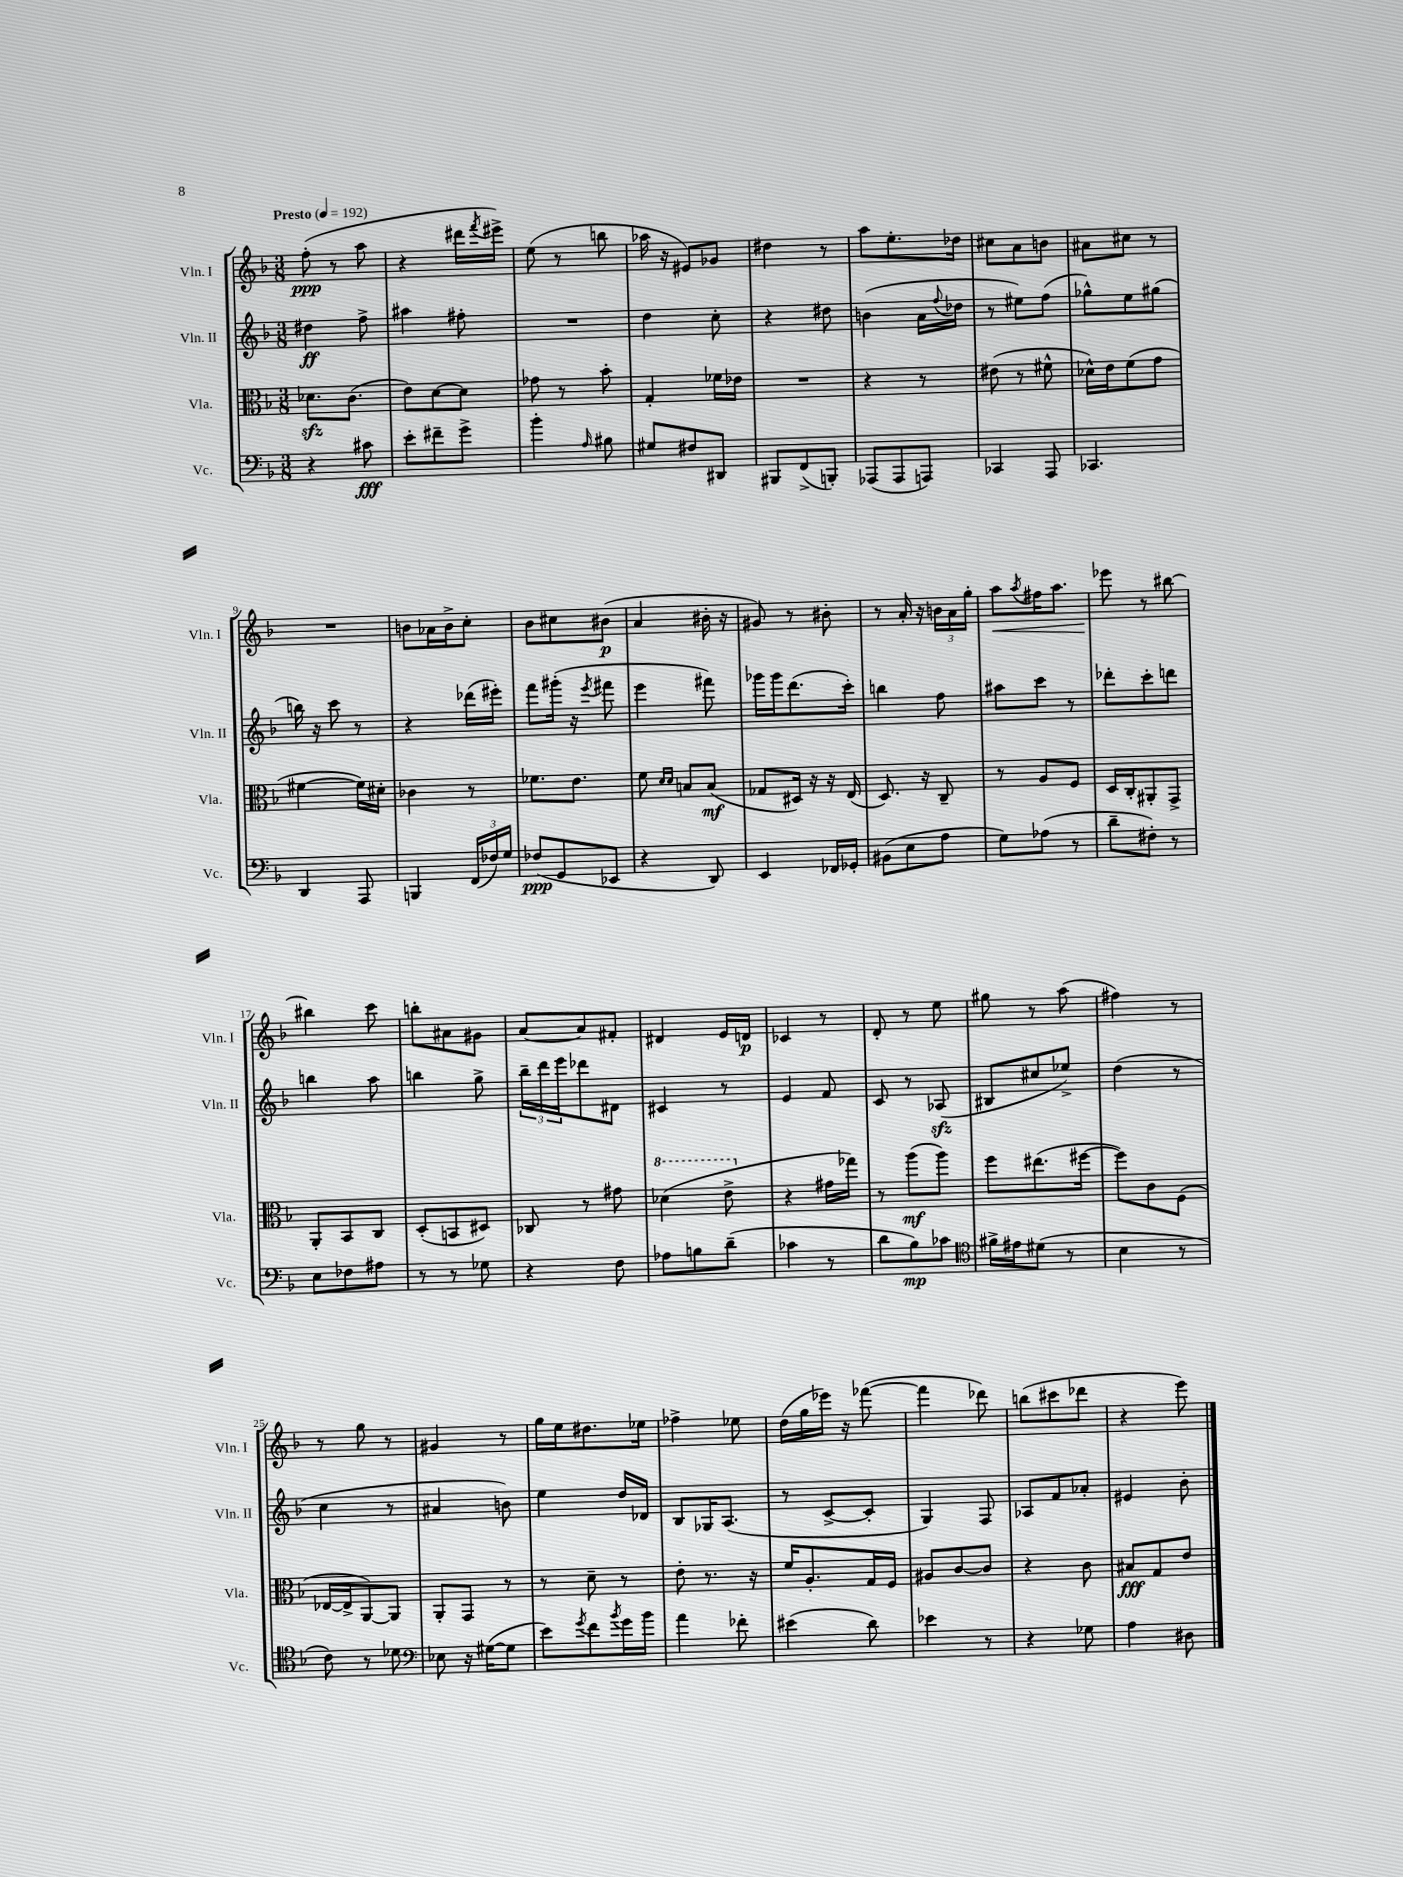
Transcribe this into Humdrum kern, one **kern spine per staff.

**kern	**dynam	**kern	**dynam	**kern	**dynam	**kern	**dynam
*part4	*part4	*part3	*part3	*part2	*part2	*part1	*part1
*staff4	*staff4	*staff3	*staff3	*staff2	*staff2	*staff1	*staff1
*I"Vc.	*	*I"Vla.	*	*I"Vln. II	*	*I"Vln. I	*
*I'Vc.	*	*I'Vla.	*	*I'Vln. II	*	*I'Vln. I	*
*clefF4	*	*clefC3	*	*clefG2	*	*clefG2	*
*k[b-]	*	*k[b-]	*	*k[b-]	*	*k[b-]	*
*M3/8	*	*M3/8	*	*M3/8	*	*M3/8	*
*MM192	*	*MM192	*	*MM192	*	*MM192	*
=1	=1	=1	=1	=1	=1	=1	=1
!	!	!	!	!	!	!LO:TX:a:B:t=Presto	!
4r	.	8.d-Xzz\L	.	4dd#X\	ff	(8ff'\	ppp
.	.	.	.	.	.	8r	.
.	.	(8.c\J	.	.	.	.	.
8c#X\	fff	.	.	8ff^\	.	8aa\	.
=2	=2	=2	=2	=2	=2	=2	=2
8e'\L	.	8e\L)	.	4aa#X\	.	4r	.
8f#X~\	.	[8d\	.	.	.	.	.
8g^\J	.	8d\J]	.	8ff#X'\	.	16ddd#X\LL	.
.	.	.	.	.	.	8qfff/	.
.	.	.	.	.	.	16eee#X^\JJ)	.
=3	=3	=3	=3	=3	=3	=3	=3
4b-'\	.	8g-X\	.	4.r	.	(8ee\	.
.	.	8r	.	.	.	8r	.
16qqA/	.	.	.	.	.	.	.
8B#X\	.	8b-'\	.	.	.	8bbn\	.
=4	=4	=4	=4	=4	=4	=4	=4
8G#X/L	.	4G'/	.	4dd\	.	16aa-X\	.
.	.	.	.	.	.	16r	.
8F#X/	.	.	.	.	.	8e#X/L)	.
8DD#X/J	.	16f-X\LL	.	8cc'\	.	8g-X/J	.
.	.	16e-X\JJ	.	.	.	.	.
=5	=5	=5	=5	=5	=5	=5	=5
8BBB#X/L	.	4.r	.	4r	.	4dd#X\	.
(8FF^/	.	.	.	.	.	.	.
8BBBn'/J)	.	.	.	8dd#X\	.	8r	.
=6	=6	=6	=6	=6	=6	=6	=6
(8AAA-X/L	.	4r	.	(4bn\	.	8aa\L	.
8AAA-/	.	.	.	.	.	8.ee'\	.
8AAAn/J)	.	8r	.	16a\LL	.	.	.
.	.	.	.	8qqff/	.	.	.
.	.	.	.	16dd-X\JJ	.	16dd-X\Jk	.
=7	=7	=7	=7	=7	=7	=7	=7
4CC-X/	.	(8e#X\	.	8r	.	8cc#X\L	.
.	.	8r	.	8ee#X\L)	.	8a\	.
8AAA/	.	8f#X^^\	.	(8ff\J	.	8bn\J	.
=8	=8	=8	=8	=8	=8	=8	=8
4.CC-X/	.	16d-X^^\LL)	.	8gg-X^^\L)	.	8a#X\L	.
.	.	16e\J	.	.	.	.	.
.	.	(8f\	.	8ee\	.	8cc#X\J	.
.	.	8g\J	.	(8gg#X\J	.	8r	.
!!LO:LB:g=z
=9	=9	=9	=9	=9	=9	=9	=9
4DD/	.	[4f#X\	.	16bbn\)	.	4.r	.
.	.	.	.	16r	.	.	.
.	.	.	.	8ccc\	.	.	.
8AAA/	.	16f#\LL])	.	8r	.	.	.
.	.	16d#X'\JJ	.	.	.	.	.
=10	=10	=10	=10	=10	=10	=10	=10
4BBBn/	.	4c-X\	.	4r	.	8bn\L	.
.	.	.	.	.	.	16a-X\L	.
.	.	.	.	.	.	16b^\J	.
(24FF/LL	.	8r	.	(16ddd-X\LL	.	8cc'\J	.
24F-X/)	.	.	.	.	.	.	.
.	.	.	.	16eee#X'\JJ)	.	.	.
24G/JJ	.	.	.	.	.	.	.
=11	=11	=11	=11	=11	=11	=11	=11
(8F-X/L	ppp	8.f-X\L	.	8fff\L	.	8b-\L	.
8GG/	.	.	.	(16ggg#X'\Jk	.	8cc#X\	.
.	.	8.e\J	.	16r	.	.	.
.	.	.	.	8qeee/	.	.	.
8EE-X/J	.	.	.	8fff#X\	.	(8b#X\J	p
=12	=12	=12	=12	=12	=12	=12	=12
4r	.	8f\	.	4eee\	.	4a/	.
.	.	16qqd/LL	.	.	.	.	.
.	.	16qqd/JJ	.	.	.	.	.
.	.	8Bn/L	.	.	.	.	.
8DD/)	.	(8B/J	mf	8fff#X\)	.	16b#X'\	.
.	.	.	.	.	.	16r	.
=13	=13	=13	=13	=13	=13	=13	=13
4EE/	.	8G-X/L	.	16ggg-X\LL	.	8g#X/)	.
.	.	.	.	16ggg-\J	.	.	.
.	.	16D#X/Jk)	.	(8.ddd\	.	8r	.
.	.	16r	.	.	.	.	.
16FF-X/LL	.	16r	.	.	.	8b#X'\	.
16GG-X'/JJ	.	(16E/	.	16ccc'\Jk)	.	.	.
=14	=14	=14	=14	=14	=14	=14	=14
(8BB#X\L	.	8.D/)	.	4bbn\	.	8r	.
8E\	.	.	.	.	.	16a'/	.
.	.	16r	.	.	.	16r	.
8A\J	.	8C~/	.	8ff\	.	24bn\LL	.
.	.	.	.	.	.	24a\	.
.	.	.	.	.	.	24gg'\JJ	.
=15	=15	=15	=15	=15	=15	=15	=15
!	!	!	!	!	!	!	!LO:HP:b
8G\L)	.	8r	.	8aa#X\L	.	8aa\L	<
.	.	.	.	.	.	8qaa/	.
(8A-X\J	.	8A/L	.	8ccc\J	.	16ff#X\K	.
.	.	.	.	.	.	8.aa\J	.
8r	.	8F/J	.	8r	.	.	.
=16	=16	=16	=16	=16	=16	=16	=16
8d~\L	.	16D/LL	.	8ddd-X'\L	.	8eee-X\	.
.	.	16C'/J	.	.	.	.	.
8F#X'\J)	.	8AA#X'/	.	8ccc'\	.	8r	[
8r	.	8GG^/J	.	8dddn\J	.	[8bb#X\	.
!!LO:LB:g=z
=17	=17	=17	=17	=17	=17	=17	=17
8E\L	.	8AA'/L	.	4bbn\	.	4bb#X\]	.
8F-X\	.	8BB-/	.	.	.	.	.
8A#X\J	.	8C/J	.	8aa\	.	8ccc\	.
=18	=18	=18	=18	=18	=18	=18	=18
8r	.	(8D'/L	.	4bbn\	.	8bbn'\L	.
8r	.	8BBn/	.	.	.	8a#X\	.
8G-X\	.	8D#X/J)	.	8gg^\	.	8g#X\J	.
=19	=19	=19	=19	=19	=19	=19	=19
4r	.	8C-X/	.	24bb-~\LL	.	[8a/L	.
.	.	.	.	24ddd\	.	.	.
.	.	.	.	24eee\J	.	.	.
.	.	8r	.	8ddd-X\	.	8a/]	.
8F\	.	8g#X\	.	8d#X\J	.	8f#X'/J	.
=20	=20	=20	=20	=20	=20	=20	=20
*	*	*8va	*	*	*	*	*
8A-X\L	.	(4dd-X\	.	4c#X/	.	4d#X/	.
8Bn\	.	.	.	.	.	.	.
(8d~\J	.	8ee^\	.	8r	.	16e/LL	.
.	.	.	.	.	.	16dn/JJ	p
=21	=21	=21	=21	=21	=21	=21	=21
*	*	*X8va	*	*	*	*	*
4c-X\	.	4r	.	4e/	.	4c-X/	.
8r	.	16g#X\LL	.	8f/	.	8r	.
.	.	16gg-X\JJ)	.	.	.	.	.
=22	=22	=22	=22	=22	=22	=22	=22
8d\L	.	8r	.	8c/	.	8d'/	.
8B-\)	mp	(8aa\L	mf	8r	.	8r	.
8c-X\J	.	8aa\J)	.	(8A-Xzz/	.	8ee\	.
=23	=23	=23	=23	=23	=23	=23	=23
*clefC4	*	*	*	*	*	*	*
16f#X^\LL	.	8ff\L	.	8B#X/L	.	8gg#X\	.
16e#X\J	.	.	.	.	.	.	.
(8d#X\J	.	(8.ee#X\	.	8cc#X/	.	8r	.
8r	.	.	.	8ee-X^/J)	.	(8aa\	.
.	.	[16ff#X\Jk	.	.	.	.	.
=24	=24	=24	=24	=24	=24	=24	=24
4B-\	.	8ff#\L])	.	(4dd\	.	4ff#X\)	.
.	.	8c\	.	.	.	.	.
8r	.	(8F\J	.	8r	.	8r	.
!!LO:LB:g=z
=25	=25	=25	=25	=25	=25	=25	=25
8c\)	.	[16E-X/LL	.	4cc\	.	8r	.
.	.	16E-^/J]	.	.	.	.	.
8r	.	[8AA/)	.	.	.	8gg\	.
8d-X\	.	8AA/J]	.	8r	.	8r	.
=26	=26	=26	=26	=26	=26	=26	=26
*clefF4	*	*	*	*	*	*	*
8E-X\	.	8AA'/L	.	4a#X/	.	4g#X/	.
16r	.	8GG/J	.	.	.	.	.
([16G#X\KL	.	.	.	.	.	.	.
8G#\J]	.	8r	.	8bn\)	.	8r	.
=27	=27	=27	=27	=27	=27	=27	=27
8e\L)	.	8r	.	4ee\	.	16gg\LL	.
.	.	.	.	.	.	16ee\J	.
8qg/	.	.	.	.	.	.	.
8f\	.	8d~\	.	.	.	8.dd#X\	.
8qb-/	.	.	.	.	.	.	.
16g\L	.	8r	.	16dd/LL	.	.	.
16b-\JJ	.	.	.	16d-X/JJ	.	16ee-X\Jk	.
=28	=28	=28	=28	=28	=28	=28	=28
4a\	.	8e'\	.	8B-/L	.	4ff-X^\	.
.	.	8.r	.	16G-X/K	.	.	.
.	.	.	.	(8.A/J	.	.	.
8f-X'\	.	.	.	.	.	8ee-X\	.
.	.	16r	.	.	.	.	.
=29	=29	=29	=29	=29	=29	=29	=29
(4e#X\	.	16f/KL	.	8r	.	(16dd\LL	.
.	.	8.A'/	.	.	.	16gg\	.
.	.	.	.	[8c^/L	.	16eee-X\JJ)	.
.	.	.	.	.	.	16r	.
8d\)	.	16G/L	.	8c'/J]	.	([8fff-X\	.
.	.	16F/JJ	.	.	.	.	.
=30	=30	=30	=30	=30	=30	=30	=30
4e-X\	.	8A#X/L	.	4G/)	.	4fff-\]	.
.	.	[8c/	.	.	.	.	.
8r	.	8c/J]	.	8F/	.	8ddd-X\)	.
=31	=31	=31	=31	=31	=31	=31	=31
4r	.	4r	.	8A-X/L	.	(8bbn\L	.
.	.	.	.	8f/	.	8ccc#X\	.
8G-X\	.	8c\	.	8a-X'/J	.	8ddd-X\J	.
=32	=32	=32	=32	=32	=32	=32	=32
4A\	.	8B#X/L	fff	4e#X/	.	4r	.
.	.	8G/	.	.	.	.	.
8D#X\	.	8e/J	.	8b-'\	.	8eee\)	.
==	==	==	==	==	==	==	==
*-	*-	*-	*-	*-	*-	*-	*-
